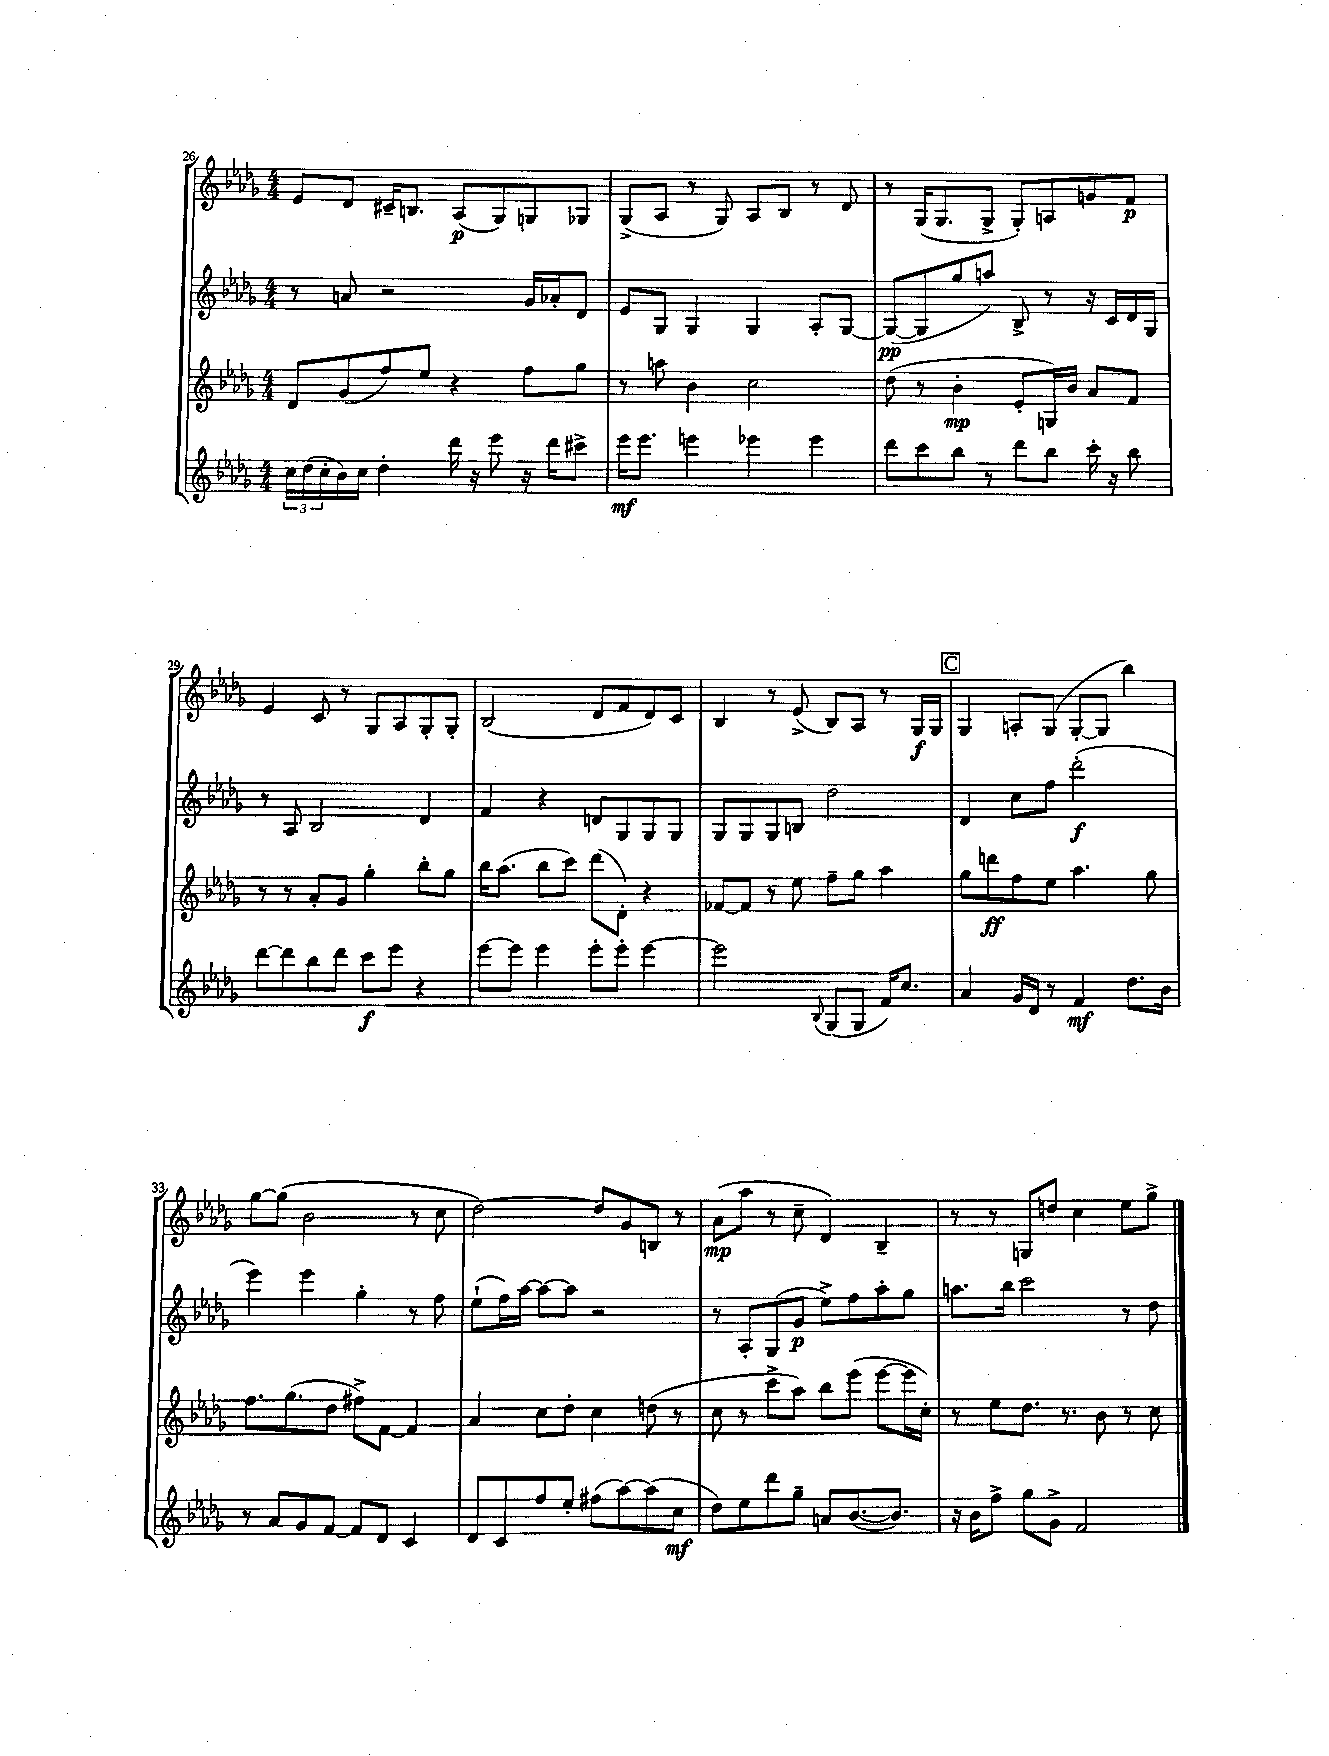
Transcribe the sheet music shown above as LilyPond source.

<<
\new StaffGroup <<
\new Staff = "s0" {
    \clef treble \key des \major \numericTimeSignature \time 4/4
    ees'8 des'8 cis'16-- b8. aes8\p( ges8) g8 ges8 |
    ges8->( aes8 r8 ges8) aes8 bes8 r8 des'8 |
    r8 ges16( ges8. ges8-> ges8-.) a8 g'8 f'8\p |
    ees'4 c'8 r8 ges8 aes8 ges8-. ges8-. |
    bes2( des'8 f'8 des'8) c'8 |
    bes4 r8 ees'8->( bes8) aes8 r8 ges16\f ges16 |
    \mark \markup { \box "C" } ges4 a8-. ges8( ges8~-. ges8 bes''4) |
    ges''8~ ges''8( bes'2 r8 c''8 |
    des''2~) des''8 ges'8 b8 r8 |
    aes'8\mp( aes''8 r8 c''8-- des'4) bes4-- |
    r8 r8 g8 d''8 c''4 ees''8 ges''8-> \bar "|." |
}
\new Staff = "s1" {
    \clef treble \key des \major \numericTimeSignature \time 4/4
    r8 a'8 r2 ges'16 aes'16-. des'8 |
    ees'8 ges8 ges4 ges4 aes8-. ges8~ |
    ges8~\pp( ges8 ges''8 a''8) bes8-> r8 r16 c'16 des'16 ges16 |
    r8 aes8 bes2 des'4 |
    f'4 r4 d'8 ges8 ges8 ges8 |
    ges8 ges8 ges8 b8 des''2 |
    \mark \markup { \box "C" } des'4 c''8 f''8 des'''2-.\f( |
    ees'''4) ees'''4 ges''4-. r8 f''8 |
    ees''8-!( f''16) aes''16~ aes''8~ aes''8 r2 |
    r8 aes8-. ges8( ges'8\p ees''8->) f''8 aes''8-. ges''8 |
    a''8. bes''16 c'''2 r8 des''8 \bar "|." |
}
\new Staff = "s2" {
    \clef treble \key des \major \numericTimeSignature \time 4/4
    des'8 ges'8( f''8) ees''8 r4 f''8 ges''8 |
    r8 a''8 bes'4 c''2 |
    des''8( r8 bes'4-.\mp ees'8-. g16) bes'16 aes'8 f'8 |
    r8 r8 aes'8-. ges'8 ges''4-. bes''8-. ges''8 |
    bes''16 aes''8.( bes''8 c'''8) des'''8( des'8-.) r4 |
    fes'8~ fes'8 r8 ees''8 f''8-- ges''8 aes''4 |
    \mark \markup { \box "C" } ges''8 d'''8\ff f''8 ees''8 aes''4. ges''8 |
    f''8. ges''8.( des''8 fis''8->) f'8~ f'4 |
    aes'4 c''8 des''8-. c''4 d''8( r8 |
    c''8 r8 c'''8-> aes''8) bes''8 ees'''8( ees'''8~ ees'''16 c''16-.) |
    r8 ees''8 des''8. r8. bes'8 r8 c''8 \bar "|." |
}
\new Staff = "s3" {
    \clef treble \key des \major \numericTimeSignature \time 4/4
    \tuplet 3/2 { c''16 des''16( c''16-. } bes'16) c''16 des''4-. des'''16 r16 ees'''8 r16 des'''16 cis'''8-> |
    ees'''16\mf ees'''8. e'''4 ees'''4 ees'''4 |
    des'''8 c'''8 bes''8 r8 des'''8 bes''8 c'''16-. r16 bes''8 |
    des'''8~ des'''8 bes''8 des'''8 c'''8\f ees'''8 r4 |
    ees'''8~ ees'''8 ees'''4 ees'''8-. ees'''8-. ees'''4~ |
    ees'''2 \appoggiatura { bes8 } ges8( ges8 f'16) c''8. |
    \mark \markup { \box "C" } aes'4 ges'16 des'16 r8 f'4\mf des''8. bes'16 |
    r8 aes'8 ges'8 f'8~ f'8 des'8 c'4 |
    des'8 c'8 f''8 ees''8-. fis''8( aes''8~) aes''8( c''8\mf |
    des''8) ees''8 des'''8 ges''8-- a'8 bes'8.~( bes'8.) |
    r16 bes'16 f''8-> ges''8 ges'8-> f'2 \bar "|." |
}
>>
>>
\layout { \context { \Score currentBarNumber = #26 } }
